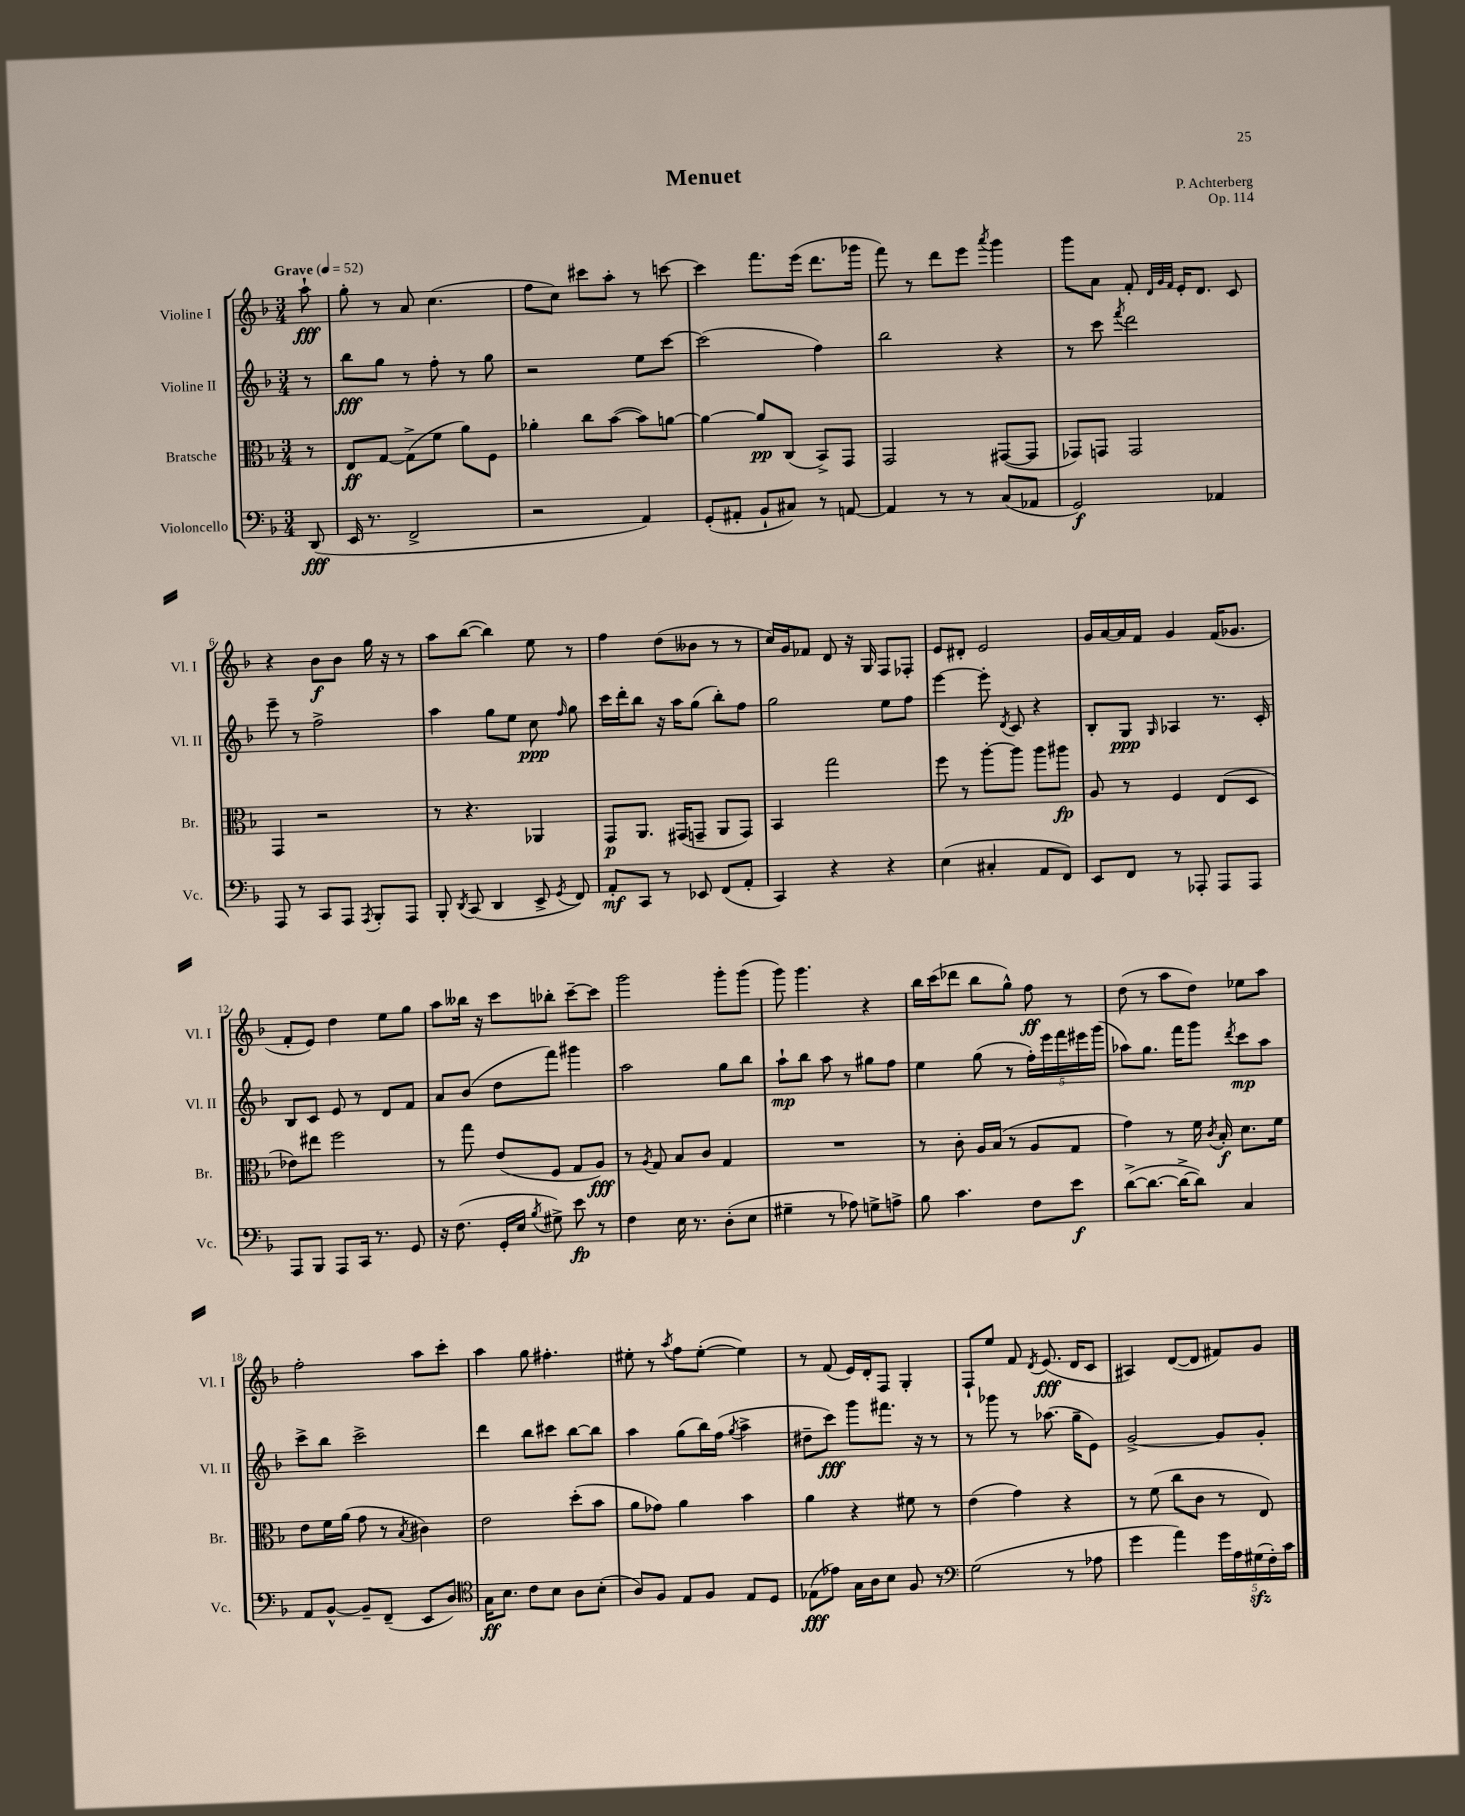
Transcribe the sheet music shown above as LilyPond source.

\header { title = "Menuet" composer = "P. Achterberg" opus = "Op. 114" }
<<
\new StaffGroup <<
\new Staff = "s0" \with { instrumentName = "Violine I" shortInstrumentName = "Vl. I" } {
    \clef treble \key f \major \numericTimeSignature \time 3/4 \partial 8 \tempo "Grave" 4 = 52
    \autoBeamOff a''8-!\fff |
    g''8-. r8 a'8 c''4.( |
    f''8[ c''8]) cis'''8[ a''8]-. r8 c'''8~ |
    c'''4 f'''8.[ e'''16]( d'''8.[ ges'''16] |
    f'''8) r8 d'''8[ e'''8] \acciaccatura { a'''8 } g'''4 |
    g'''8[ a'8] f'8-. \grace { d'32[ g'32 f'32] } e'16[-. d'8.] c'8 |
    r4 bes'8[\f bes'8] g''16 r16 r8 |
    a''8[ bes''8]~( bes''4) e''8 r8 |
    f''4 d''8[( beses'8] r8 r8 |
    c''16[) g'16 fes'8] d'8 r16 g16 f8[ fes8]-. |
    e'8[ dis'8]-. e'2 |
    g'16[ a'16~ a'16 f'16] g'4 f'16[( ges'8.] |
    f'8[-. e'8]) d''4 e''8[ g''8] |
    a''8[ beses''16] r16 c'''8[ bes''8]-. c'''8[~-- c'''8] |
    g'''2 g'''8[-. g'''8]( |
    g'''8) g'''4. r4 |
    bes''16[ c'''16( des'''8] bes''8[ g''8]-^) f''8\ff r8 |
    d''8( r8 a''8[ d''8]) ees''8[ a''8] |
    f''2-. a''8[ c'''8]-. |
    a''4 g''8 fis''4.-. |
    eis''8-. r8 \acciaccatura { a''8 } f''8[ eis''8]~-.( eis''4) |
    r8 f'8( e'16[) d'16-. f8] g4-. |
    f8[-! e''8] f'8 \acciaccatura { d'8 } e'8.\fff( d'16[ c'8] |
    ais4) d'8[~( d'8] fis'8[) g'8] \bar "|." |
}
\new Staff = "s1" \with { instrumentName = "Violine II" shortInstrumentName = "Vl. II" } {
    \clef treble \key f \major \numericTimeSignature \time 3/4 \partial 8
    \autoBeamOff r8 |
    bes''8[\fff g''8] r8 f''8-. r8 g''8 |
    r2 e''8[ c'''8]~ |
    c'''2( f''4) |
    bes''2 r4 |
    r8 c'''8 \acciaccatura { f'''8 } d'''2 |
    e'''8-- r8 f''2-> |
    a''4 g''8[ e''8] c''8\ppp \grace { f''16 } g''8 |
    c'''16[ d'''16-. bes''8] r16 a''16[ g''8]( bes''8[-.) f''8] |
    g''2 e''8[ f''8] |
    e'''4~ e'''8-. \acciaccatura { d'8 } c'8 r4 |
    bes8[-. g8]\ppp \grace { g16 } aes4 r8. c'16-. |
    bes8[ c'8] e'8 r8 d'8[ f'8] |
    a'8[ bes'8]( d''8[ f'''8]) gis'''4 |
    a''2 g''8[ bes''8] |
    a''8[-!\mp bes''8] a''8 r8 gis''8[ f''8] |
    e''4 g''8( r8 \tuplet 5/4 { f''16[-.) e'''16 f'''16 eis'''16 g'''16]( } |
    aes''8[) g''8.] f'''16[ g'''8] \acciaccatura { d'''8 } c'''8[\mp aes''8] |
    c'''8[-> bes''8] c'''2-> |
    d'''4 bes''8[ cis'''8] bes''8[~ bes''8] |
    a''4 g''8[( bes''16) f''16]( \acciaccatura { g''8 } a''4-> |
    dis''8[-- c'''8]\fff) g'''8[ fis'''8.] r16 r8 |
    r8 ges'''8 r8 aes''8.( g''16[-- e'8]) |
    g'2~-> g'8[ g'8]-. \bar "|." |
}
\new Staff = "s2" \with { instrumentName = "Bratsche" shortInstrumentName = "Br." } {
    \clef alto \key f \major \numericTimeSignature \time 3/4 \partial 8
    \autoBeamOff r8 |
    e8[\ff g8]~ g8[->( f'8] a'8[) f8] |
    aes'4-. c''8[ bes'8]~( bes'8[) a'8]~ |
    a'4~ a'8[\pp c8]( bes,8[->) g,8] |
    g,2 gis,8[~( gis,8] |
    ges,8[) g,8] g,2 |
    g,4 r2 |
    r8 r4. aes,4 |
    g,8[\p a,8.] gis,16[( g,8]-- a,8[ g,8]) |
    bes,4 g''2 |
    f''8 r8 a''8[~-. a''8] a''8[ ais''8]\fp |
    a8 r8 f4 e8[( d8] |
    ees'8[) eis''8] f''2 |
    r8 g''8 e'8[( f8] g8[ a8]\fff) |
    r8 \acciaccatura { a8 } g8 bes8[ c'8] g4 |
    R2. |
    r8 c'8-. a16[ bes16]( r8 a8[ g8] |
    g'4) r8 f'16 \acciaccatura { c'8 } bes16-.\f d'8.[ f'16] |
    e'8[ f'16 a'16]( g'8 r8 \acciaccatura { bes8 } cis'4) |
    e'2 d''8[-.( bes'8] |
    a'8[ ges'8]) a'4 bes'4 |
    a'4 r4 fis'8 r8 |
    e'4( g'4) r4 |
    r8 f'8( c''8[ c'8] r8 e8) \bar "|." |
}
\new Staff = "s3" \with { instrumentName = "Violoncello" shortInstrumentName = "Vc." } {
    \clef bass \key f \major \numericTimeSignature \time 3/4 \partial 8
    \autoBeamOff d,8\fff( |
    e,16 r8. f,2-> |
    r2 a,4) |
    g,8[-.( ais,8]-. bes,8[-! cis8]) r8 a,8~ |
    a,4 r8 r8 c8[( aes,8] |
    g,2\f) aes,4 |
    a,,8 r8 c,8[ a,,8] \acciaccatura { a,,8 } bes,,8[-. a,,8] |
    bes,,8-. \acciaccatura { d,8 } c,8( d,4 e,8-> \acciaccatura { g,8 } f,8) |
    a,8[-.\mf c,8] r8 ees,8 f,8[( a,8]-. |
    c,4) r4 r4 |
    e4( cis4-. a,8[ f,8]) |
    e,8[ f,8] r8 aes,,8-. aes,,8[ aes,,8] |
    a,,8[ bes,,8] a,,8[ c,16] r8. g,8 |
    r16 f8.( g,16[-. e16] \acciaccatura { bes8 } gis8->) e'8\fp r8 |
    f4 e16 r8. d8[-.( e8] |
    gis4-- r8 aes8) g8[-> a8]-> |
    bes8 c'4. f8[ e'8]\f |
    d'8[~->( d'8.]~ d'16[~-> d'8]) c4 |
    a,8[ bes,8]~-^ bes,8[-- f,8]--( e,8[ d8]) |
    \clef tenor g16[\ff bes8.] c'8[ bes8] a8[ bes8]-.( |
    a8[) f8] e8[ f8] e8[ d8] |
    ees8[\fff( ees'8]) g16[ a16 bes8] f8 r8 |
    \clef bass g2( r8 aes8 |
    g'4 a'4) \tuplet 5/4 { g'16[ a16 gis16\sfz( f16-.) c'16] } \bar "|." |
}
>>
>>
